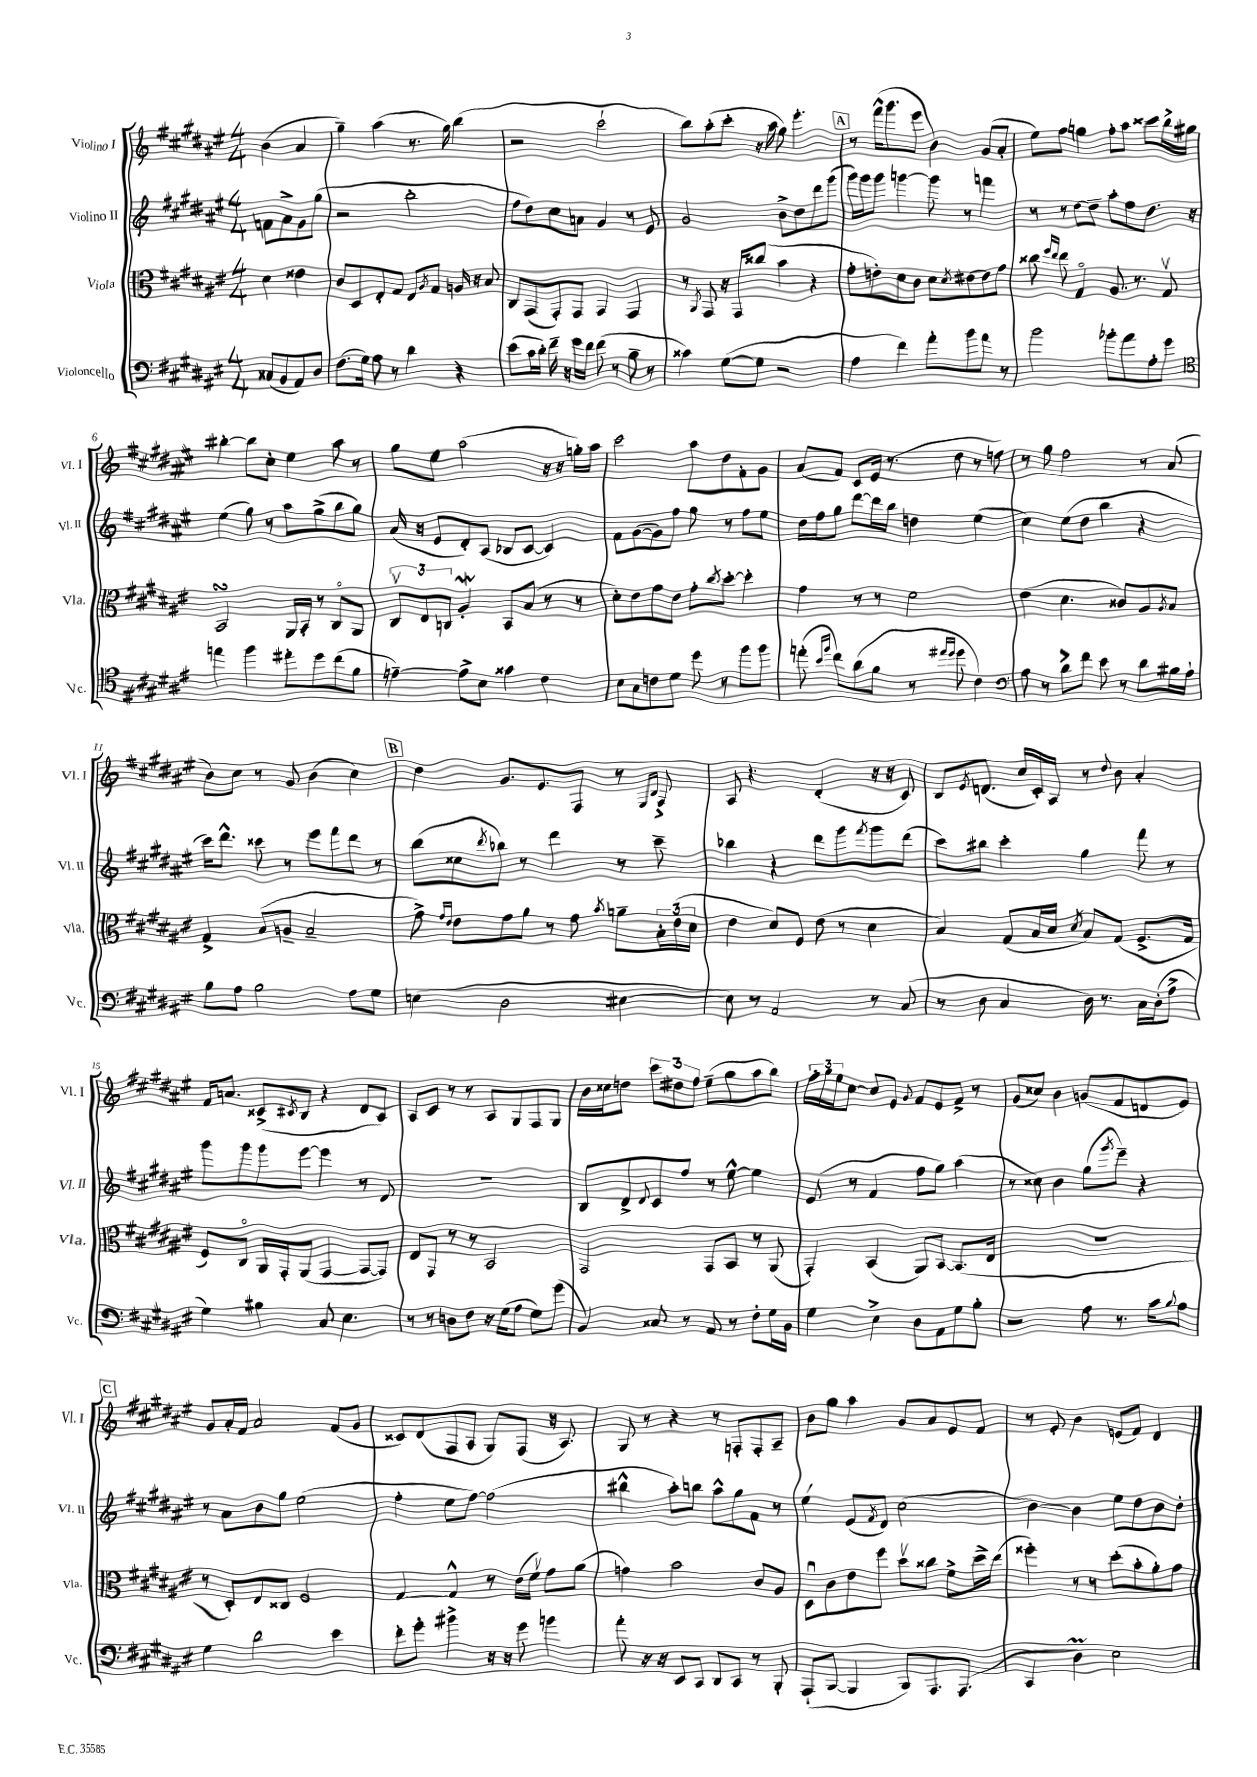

**kern	**kern	**kern	**kern
*part4	*part3	*part2	*part1
*staff4	*staff3	*staff2	*staff1
*I"Violoncello	*I"Viola	*I"Violino II	*I"Violino I
*I'Vc.	*I'Vla.	*I'Vl. II	*I'Vl. I
*clefF4	*clefC3	*clefG2	*clefG2
*k[f#c#g#d#a#e#]	*k[f#c#g#d#a#e#]	*k[f#c#g#d#a#e#]	*k[f#c#g#d#a#e#]
*M4/4	*M4/4	*M4/4	*M4/4
=	=	=	=
(8C##X/L	4d#\	8fn\L	(4b\
8BB/	.	8a#^\	.
8AA#/)	4e##X\	8g#\	4a#/
8D#/J	.	(8gg#\J	.
=1	=1	=1	=1
(8.F#\L	8c#/L	2r	4gg#~\)
.	8D#/	.	.
16G#\Jk)	.	.	.
8A#\	8E#'/	.	(4aa#\
8r	8G#/J	.	.
4d#\	8E#/L	2bb'\	8.r
.	8qA#/	.	.
.	8G#/J	.	.
.	.	.	16gg#\)
4r	16An/	.	(4bb\
.	16r	.	.
.	8B/	.	.
=2	=2	=2	=2
(8e#\L	8C#/L	8ff#\L	2r
16c#\L	(8GG#/	8dd#\)	.
16d#'\JJ)	.	.	.
16f#~\	8GG#'/)	8cc#\	.
16r	.	.	.
16g#\LL	8GG#/J	8an\J	.
16f#\JJ	.	.	.
(8f#\	4GG#/	4g#/	2ccc#`\
8r	.	.	.
8B~\	4GG#/	8r	.
8r	.	8e#/	.
=3	=3	=3	=3
4c##X\)	8r	2g#/	8bb\L)
.	8qAA#/	.	.
.	8GG#/	.	(8aa#'\
([8G#\L	16r	.	8ccc#'\J
.	16GG#/KL	.	.
8G#\J]	(8cc##X/J	.	16r
.	.	.	16aa#\
2r	4b\	8b^\L	8gg#\)
.	.	8dd#\	4.eee#'\
.	4r	8ddd#\	.
.	.	(8ggg#\J	.
!!LO:REH:place=s1:t=A
=4	=4	=4	=4
4A#\	8g#'\L	16ggg#\LL)	8r
.	.	16ggg#\J	.
.	8en'\)	8ggg#\J	(16fff#^^\KL
.	.	.	8.ggg#\
4f#\)	8d#\	[4gggn\	.
.	8c#\J	.	8eee#\J
8a#'\L	8d#\L	8ggg\]	4b\)
.	8qd#/	.	.
8b\	[8e#X\	8r	.
8a#\J	8e#\]	4fffn\	(8g#/L
8r	8g#\J	.	8a#'/J
=5	=5	=5	=5
2b\	8cc##X\	8r	8ee#\L)
.	16qqff#/LL	.	.
.	16qqee#/JJ	.	.
.	8ee#\	8r	8ff#\J
.	4G#/	[8dd#\L	4ggn\
.	.	8dd#~\J]	.
8b-X'\L	8.A#/	8aa#'\L	8ff#'\L
8a#\	.	8ff#\	8aa#\J
.	8.r	.	.
8A#'\	.	8.dd#\J	8ccc##X\L
8g#\J	8G#v/	.	16bb^\L
.	.	16r	16gg#X\JJ
!!LO:LB:g=z
=6	=6	=6	=6
*clefC4	*	*	*
4een\	2BBsSSs/	(4ee#\	[4bb#X'\
4ff#\	.	8gg#\)	8bb#\L]
.	.	8r	8cc#'\J
8ee#X'\L	16AA#/LL	8aa#\L	4ee#\
.	16BB'/JJ	.	.
8dd#\	8r	(8gg#^\	.
(8cc#\	8C#/L	8bb\	8aa#\
8f#\J	8AA#/J	8gg#\J)	8r
=7	=7	=7	=7
[4en~\)	12C#v/L	(16a#/	8gg#\L
.	.	16r	.
.	12E#/	.	.
.	.	8e#/L	8ee#\J
.	12Cn/J	.	.
8e^\L]	4A#W'/	8d#'/)	(2aa#\
8B\J	.	(8A#/J	.
4g##X\	8BB/L	8B-X/L	.
.	(8B/J	[8c#/J	.
4c#\	8r	4c#/])	16r
.	.	.	16r
.	8r	.	16ggn'\LL)
.	.	.	16aa#\JJ
=8	=8	=8	=8
8B\L	8d#'\L)	8f#\L	2ccc#\
8G#\	8e#\	([8g#\	.
8cn\	8g#\	8g#\])	.
8d#\J	8e#\J	8ff#\J	.
8dd#\	8g#'\L	8gg#\	8aa#\L
.	8qcc#/	.	.
8r	[8dd#'\J	8r	8dd#\
8ff#\L	4dd#'\]	8ff#\L	8f#'\
8ff#\J	.	8ee#\J	8g#\J
=9	=9	=9	=9
(8een'\	4g#\	16dd#\LL	(8a#/L
.	.	16ff#\J	.
16qqb/LL	.	.	.
16qqff#/JJ	.	.	.
8cc#\L)	.	8gg#\J	8f#/J)
(8a#\	8r	[8ddd#\L	8c#/L
8f#\J	8r	16ddd#\L]	(16e#/Jk
.	.	16bb\JJ	8.r
8r	2f#\	4ddn\	.
16qqee#X/LL	.	.	.
16qqdd#/JJ	.	.	.
8dd#\	.	.	8dd#\
4c#\)	.	(4ee#\	8r
.	.	.	8ffn\)
=10	=10	=10	=10
*clefF4	*	*	*
8A#\	(4e#\	4cc#\)	8r
8r	.	.	8gg#\
8d#^\L	4.d#\	(8ee#\L	2ff#\
8f#\J	.	8dd#\J	.
8e#\	.	4bb\	.
8r	8c##X/L)	.	.
8d#\L	8A#/	4r	8r
.	8qA#/	.	.
16B#X\L	8B/J	.	(8a#/
16A#`\JJ	.	.	.
!!LO:LB:g=z
=11	=11	=11	=11
8B\L	4G#^/	16ccc#\KL)	8b\L)
.	.	8.ddd#^^\J	.
8A#\J	.	.	8cc#\J
2B\	(8B/L	8ccc##X\	8r
.	8An~/J	8r	8g#/
.	2B~/	8eee#\L	(4b\
.	.	8fff#\	.
8A#\L	.	8ddd#\J	4cc#\)
8G#\J	.	8r	.
!!LO:REH:place=s1:t=B
=12	=12	=12	=12
(4En\	8g#^\)	(8bb\L	4dd#\
.	16qqg#/LL	.	.
.	16qqe#/JJ	.	.
.	8e#\L	8cc##X\	.
.	.	8qddd#/	.
2D#\	8g#\	8bb-X\J)	8.g#/L
.	8a#\J	8r	.
.	.	.	8.e#/
.	8r	4ddd#\	.
.	8g#\	.	8F#/J
.	8qb/	.	.
[4E#X\	8an~\L	8r	8r
.	.	.	16qqE#/LL
.	.	.	16qqB/JJ
.	24B'\L	8ccc#~\	8F#^/
.	(24e#\	.	.
.	24d#\JJ	.	.
=13	=13	=13	=13
8E#\])	4e#\	4bb-X\	8A#/
8r	.	.	4.r
2AA#/	8d#/L)	4r	.
.	8F#/J	.	.
.	(8e#\	8ddd#\L	(4d#'/
.	8r	8ggg#\	.
.	.	8qfff#/	.
8r	4d#\	8ggg#\	16r
.	.	.	16r
(8C#/	.	(8ddd#\J	8c#/)
=14	=14	=14	=14
8r	4B/)	8ccc#\L)	8B/L
.	.	.	8qe#/
8D#\	.	8bb#X\J	(8.dn/J
4C#/	(8G#/L	4ccc#'\	.
.	.	.	16cc#/LL
.	16B/L	.	16c#'/)
.	16d#/JJ	.	16A#/JJ
.	8qd#/	.	.
16D#\)	8B/L)	4gg#\	8r
8.r	.	.	.
.	.	.	8qqdd#/
.	(8G#/J	.	8b\
16C#\LL	8.F#^/L	8fff#\	4a#'/
(16D#'\J	.	.	.
8A#^\J	.	8r	.
.	16G#/Jk	.	.
!!LO:LB:g=z
=15	=15	=15	=15
4G#\)	8F#/L)	8ggg#\L	16f#/KL
.	.	.	8.an/J
.	8C#/J	8ggg#\	.
4B#X\	16AA#/LL	8ggg#\	(8c##X^/L
.	16GG#'/J	.	.
.	.	.	8qc#X/
.	(8AA#/J	[8eee#\J	8B/J
8C#/	[4GG#/	4eee#\]	4r
4.E#\	.	.	.
.	8GG#/L_	8r	8d#/L
.	8GG#/J])	8d#/	8c#/J)
=16	=16	=16	=16
8r	8E#/L	1r	8A#/L
8r	8GG#/J	.	8c#/J
8Dn\L	8r	.	8r
8F#\J	8r	.	8r
16r	2BB/	.	8A#/L
(16G#\KL	.	.	.
8A#\J	.	.	8G#/
8G#\L)	.	.	8F#/
(8g#\J	.	.	8G#/J
=17	=17	=17	=17
4BB/)	2GG#/	8B/L	16b\LL
.	.	.	16cc##X\J
.	.	8d#^/	8ddn\J
.	.	8qqd#/	.
8C##X/	.	8c#/	12ccc#\L
.	.	.	12dd#X\
8r	.	8ff#/J	.
.	.	.	12ff#\J
8AA#/	8GG#/L	8r	(8ee#~\L
8r	8BB/J	[8ee#^^\	8gg#\
8F#'\L	8r	4ee#\]	8aa#\
16G#\L	(8AA#/	.	8bb\J)
16BB\JJ	.	.	.
=18	=18	=18	=18
4G#\	4GG#'/)	(8e#/	24ff#'\LL
.	.	.	24gg#\
.	.	.	24ee#\J
.	.	8r	[8cc#\J
4E#^\	(4BB/	4f#/	8cc#/L]
.	.	.	8e#/J
.	.	.	8qqg#/
8D#\L	8AA#/L)	8ff#\L	8f#/L
8AA#\	[8BB/J	8gg#\J)	8e#/
8G#\	(8.BB/L]	(4aa#\	8f#^/J
8B'\J	.	.	8r
.	16E#/Jk	.	.
=19	=19	=19	=19
2r	1r	8r	(8g#/L
.	.	8cc##X\)	8cc##X/J)
.	.	4b\	4b\
8A#\	.	(8gg#\L	(8gn/L
.	.	8qggg#/	.
8.r	.	8eee#~\J)	8f#/
.	.	4r	8dn/
16c#\KL	.	.	.
8qqB/	.	.	.
8A#\J	.	.	8e#/J)
!!LO:LB:g=z
!!LO:REH:place=s1:t=C
=20	=20	=20	=20
4G#\	8r	8r	8g#/L
.	8D#'/L)	8a#\L	16a#'/L
.	.	.	16f#/JJ
2d#\	8E#/	8b\	2a#/
.	8C##X/J	8gg#\J	.
.	2F#/	(2ee#\	.
4e#\	.	.	(8f#/L
.	.	.	8g#/J
=21	=21	=21	=21
8f#'\L	[4G#/	4ff#'\	8c##X/L)
8g#'\J	.	.	(8d#/
4b#X^\	4G#^^/]	8ee#\L	8F#/
.	.	[8ff#\J)	8A#/J
16r	8r	(2ff#\]	8G#/L)
16r	.	.	.
8g#\	(16e#\LL	.	(8F#/J
.	16f#v\JJ)	.	.
4bn\	8g#\L	.	16r
.	.	.	8.A#/)
.	(8a#\J	.	.
=22	=22	=22	=22
8a#'\	4gn\)	4bb#X^^\	8G#/
16r	.	.	8r
16r	.	.	.
8EE#/L	2b\	8aa#'\L)	4r
8CC#/J	.	8bbn\J	.
8DD#/L	.	8aa#^^\L	8r
8CC#/J	.	8gg#\	8Fn'/L
8r	8c#/L	8f#\J	8F'/
8BBB'/	8A#/J	8r	8A#~/J
=23	=23	=23	=23
(8AAA#`/L	8D#u\L	4ee#`\	8b\L
[8BBB/J	8c#\	.	8gg#\J
4BBB/]	8e#\	(8e#/L	4aa#\
.	.	8qf#/	.
.	8ff#\J	8d#/J)	.
8BBB/L)	8dd#v\L	(2cc#\	8g#/L
8.AAA#/	8cc##X\J	.	8a#/
.	8f#^\L	.	8e#/
(8.AAA#/J	.	.	.
.	16dd#^\L	.	8f#/J
.	(16ee#\JJ	.	.
=24	=24	=24	=24
4CC#/	4ff##X'\)	[4b\)	8r
.	.	.	8e#'/
4D#M\)	8r	4b\]	4b\
.	8r	.	.
2E#\	(8dd#'\L	8ee#\L	(8en/L
.	8b'\	8dd#\	8f#/J)
.	8a#'\)	8b\	4d#/
.	8g#\J	8dd#'\J	.
==	==	==	==
*-	*-	*-	*-
